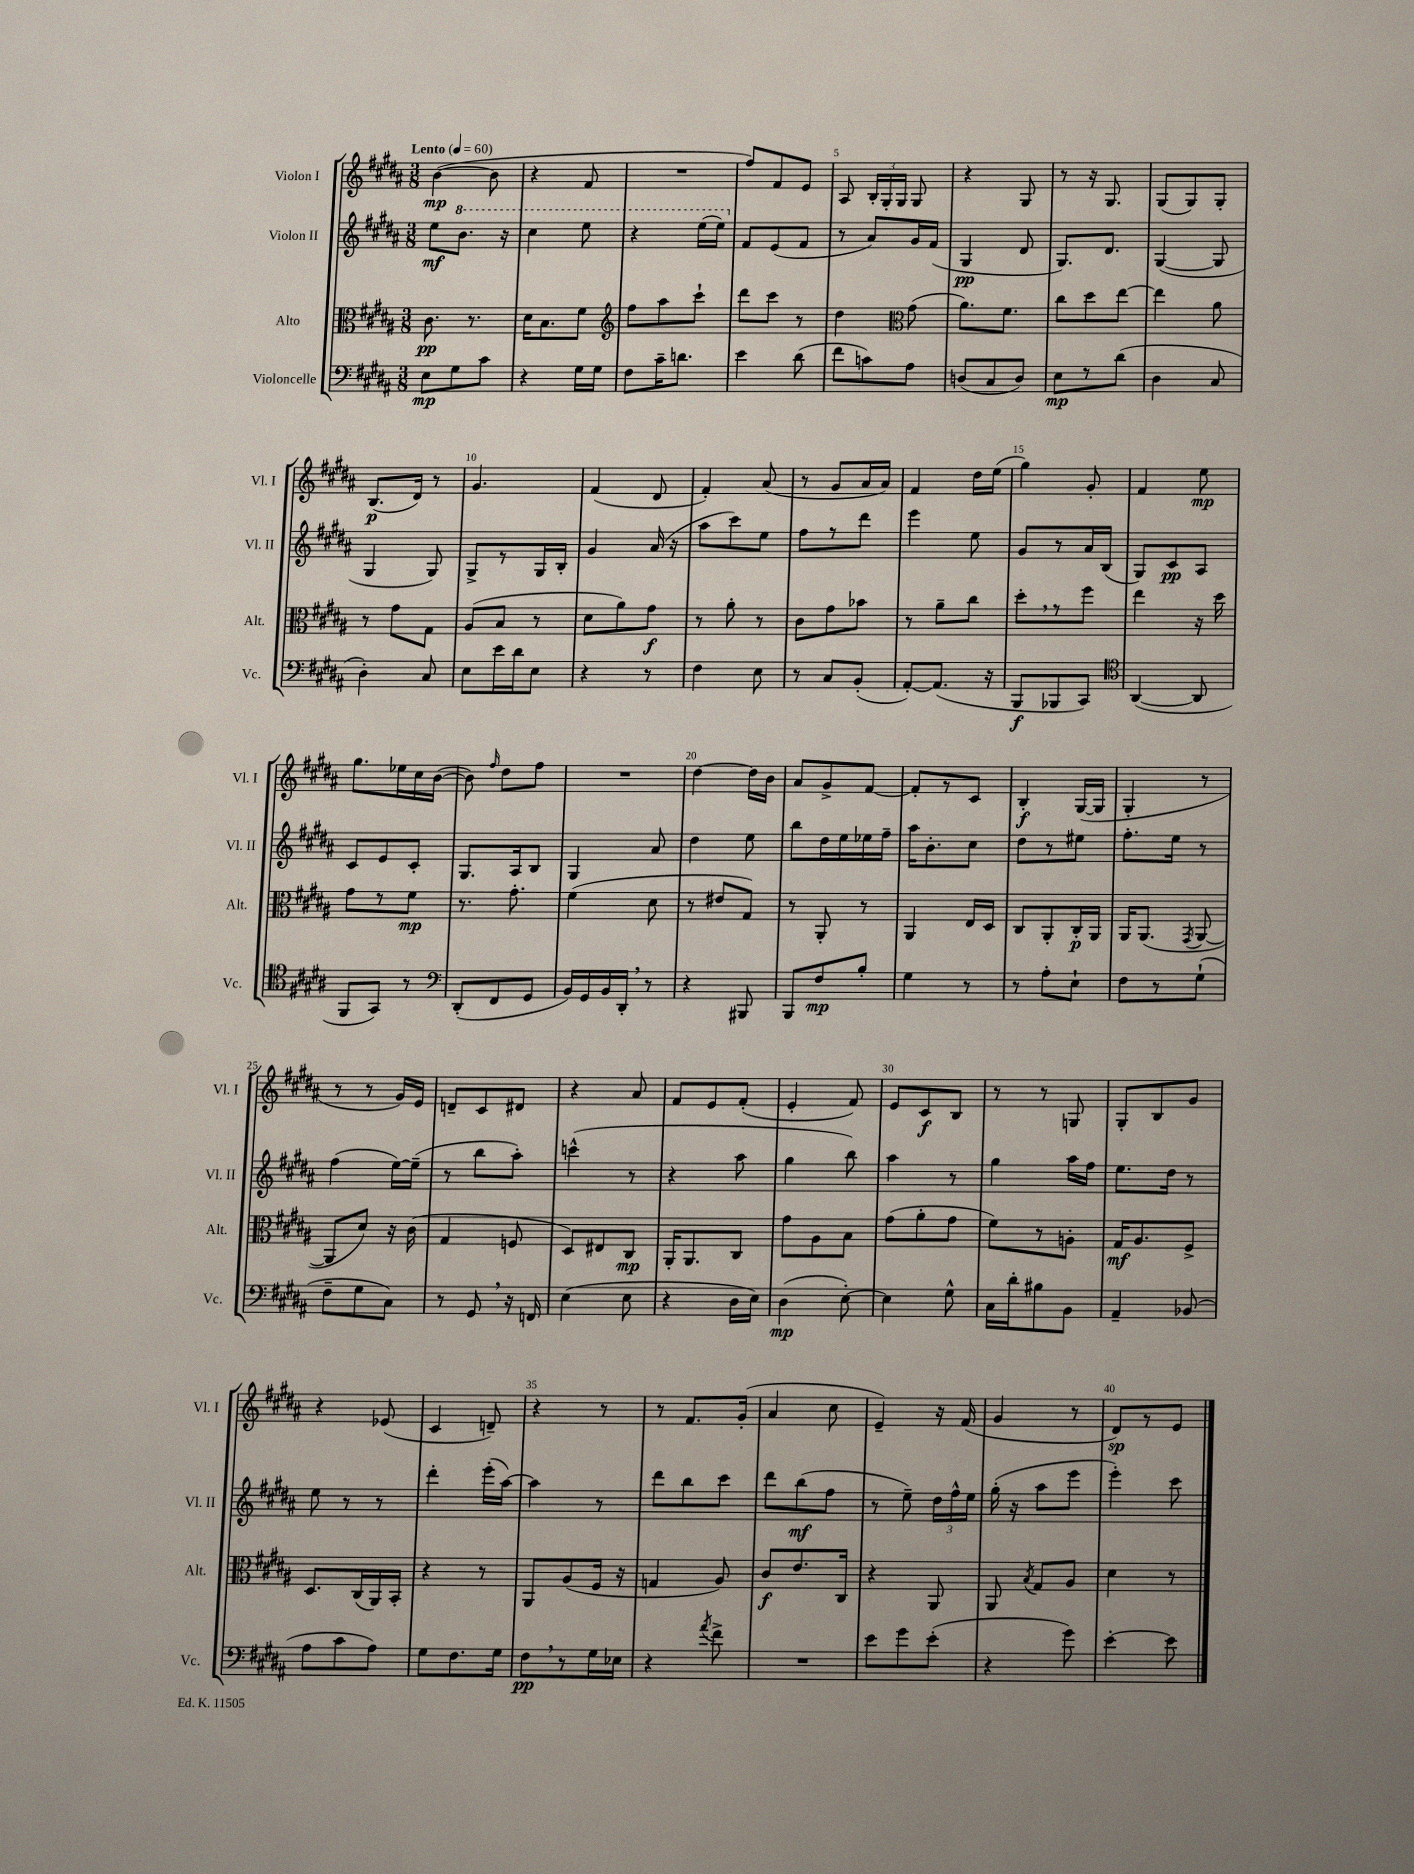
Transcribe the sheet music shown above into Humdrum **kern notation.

**kern	**dynam	**kern	**dynam	**kern	**dynam	**kern	**dynam
*part4	*part4	*part3	*part3	*part2	*part2	*part1	*part1
*staff4	*staff4	*staff3	*staff3	*staff2	*staff2	*staff1	*staff1
*I"Violoncelle	*	*I"Alto	*	*I"Violon II	*	*I"Violon I	*
*I'Vc.	*	*I'Alt.	*	*I'Vl. II	*	*I'Vl. I	*
*clefF4	*	*clefC3	*	*clefG2	*	*clefG2	*
*k[f#c#g#d#a#]	*	*k[f#c#g#d#a#]	*	*k[f#c#g#d#a#]	*	*k[f#c#g#d#a#]	*
*M3/8	*	*M3/8	*	*M3/8	*	*M3/8	*
*MM60	*	*MM60	*	*MM60	*	*MM60	*
=1	=1	=1	=1	=1	=1	=1	=1
!	!	!	!	!	!	!LO:TX:a:B:t=Lento	!
8E\L	mp	8.c#\	pp	8ee\L	mf	([4b\	mp
*	*	*	*	*8va	*	*	*
8G#\	.	.	.	8.bb\J	.	.	.
.	.	8.r	.	.	.	.	.
8c#\J	.	.	.	.	.	8b\]	.
.	.	.	.	16r	.	.	.
=2	=2	=2	=2	=2	=2	=2	=2
4r	.	16d#\KL	.	4ccc#\	.	4r	.
.	.	8.B\	.	.	.	.	.
16G#\LL	.	8f#\J	.	8eee\	.	8f#/	.
16G#\JJ	.	.	.	.	.	.	.
=3	=3	=3	=3	=3	=3	=3	=3
*	*	*clefG2	*	*	*	*	*
8F#\L	.	8ff#\L	.	4r	.	4.r	.
16c#~\K	.	8aa#\	.	.	.	.	.
8.dn\J	.	.	.	.	.	.	.
.	.	8ccc#`\J	.	(16eee\LL	.	.	.
.	.	.	.	16eee\JJ)	.	.	.
=4	=4	=4	=4	=4	=4	=4	=4
*	*	*	*	*X8va	*	*	*
4e\	.	8ddd#\L	.	8f#/L	.	8ff#/L)	.
.	.	8ccc#\J	.	(8e/	.	8f#/	.
(8d#\	.	8r	.	8f#/J	.	8e/J	.
=5	=5	=5	=5	=5	=5	=5	=5
8f#\L	.	4dd#\	.	8r	.	8A#/	.
8cn\)	.	.	.	8a#/L)	.	24B'/LL	.
.	.	.	.	.	.	24G#'/	.
.	.	.	.	.	.	24G#/JJ	.
*	*	*clefC3	*	*	*	*	*
8A#\J	.	(8g#\	.	16g#/L	.	8G#/	.
.	.	.	.	(16f#/JJ	.	.	.
=6	=6	=6	=6	=6	=6	=6	=6
(8Dn/L	.	8.a#\L)	.	4G#/	pp	4r	.
8C#/	.	.	.	.	.	.	.
.	.	8.f#\J	.	.	.	.	.
8D/J)	.	.	.	8d#/	.	8G#/	.
=7	=7	=7	=7	=7	=7	=7	=7
8E\L	mp	8cc#\L	.	8.G#/L)	.	8r	.
8r	.	8dd#\	.	.	.	16r	.
.	.	.	.	8.d#/J	.	8.G#/	.
(8d#\J	.	[8ee\J	.	.	.	.	.
=8	=8	=8	=8	=8	=8	=8	=8
4D#\	.	4ee\]	.	([4G#/	.	(8G#/L	.
.	.	.	.	.	.	8G#/)	.
8C#/	.	8a#\	.	8G#/]	.	8G#'/J	.
!!LO:LB:g=z
=9	=9	=9	=9	=9	=9	=9	=9
4D#'\)	.	8r	.	4G#/	.	(8.B/L	p
.	.	8g#\L	.	.	.	.	.
.	.	.	.	.	.	16d#/Jk)	.
8C#/	.	8G#\J	.	8G#/)	.	8r	.
=10	=10	=10	=10	=10	=10	=10	=10
8E\L	.	(8A#/L	.	8G#^/L	.	4.g#/	.
16e\L	.	8B/J	.	8r	.	.	.
16d#\J	.	.	.	.	.	.	.
8E\J	.	8r	.	16G#/L	.	.	.
.	.	.	.	16B'/JJ	.	.	.
=11	=11	=11	=11	=11	=11	=11	=11
4r	.	8d#\L	.	4g#/	.	(4f#/	.
.	.	8a#\)	.	.	.	.	.
8r	.	8g#\J	f	(16a#/	.	8d#/	.
.	.	.	.	16r	.	.	.
=12	=12	=12	=12	=12	=12	=12	=12
4F#\	.	8r	.	8aa#\L	.	4f#'/)	.
.	.	8a#'\	.	8ccc#\)	.	.	.
8E\	.	8r	.	8ee\J	.	(8a#/	.
=13	=13	=13	=13	=13	=13	=13	=13
8r	.	8c#\L	.	8ff#\L	.	8r	.
8C#/L	.	8g#\	.	8r	.	8g#/L	.
(8BB'/J	.	8b-X\J	.	8ddd#\J	.	16a#/L	.
.	.	.	.	.	.	16a#/JJ)	.
=14	=14	=14	=14	=14	=14	=14	=14
[8AA#'/L)	.	8r	.	4eee\	.	4f#/	.
(8.AA#/J]	.	8a#~\L	.	.	.	.	.
.	.	8cc#\J	.	8ee\	.	16dd#\LL	.
16r	.	.	.	.	.	(16ee\JJ	.
=15	=15	=15	=15	=15	=15	=15	=15
8BBB/L	f	8dd#',\L	.	8g#/L	.	4gg#\)	.
8BBB-X/	.	8r	.	8r	.	.	.
8CC#/J)	.	8ff#\J	.	16a#/L	.	8g#'/	.
.	.	.	.	(16B/JJ	.	.	.
=16	=16	=16	=16	=16	=16	=16	=16
*clefC4	*	*	*	*	*	*	*
([4AA#/	.	4ee\	.	8G#/L)	.	4f#/	.
.	.	.	.	8c#/	pp	.	.
8AA#/]	.	16r	.	8A#/J	.	8ee\	mp
.	.	16dd#\	.	.	.	.	.
!!LO:LB:g=z
=17	=17	=17	=17	=17	=17	=17	=17
8FF#/L	.	8g#\L	.	8c#/L	.	8.gg#\L	.
8GG#/J)	.	8r	.	8e/	.	.	.
.	.	.	.	.	.	16ee-X\L	.
8r	.	8f#\J	mp	8c#'/J	.	16cc#\	.
.	.	.	.	.	.	([16b\JJ	.
=18	=18	=18	=18	=18	=18	=18	=18
*clefF4	*	*	*	*	*	*	*
(8DD#'/L	.	8.r	.	8.G#/L	.	8b\])	.
.	.	.	.	.	.	16qqff#/	.
8FF#/	.	.	.	.	.	8dd#\L	.
.	.	8.g#'\	.	16A#/k	.	.	.
8GG#/J	.	.	.	8B/J	.	8ff#\J	.
=19	=19	=19	=19	=19	=19	=19	=19
16BB/LL)	.	(4f#\	.	4G#/	.	4.r	.
16GG#/	.	.	.	.	.	.	.
16BB/	.	.	.	.	.	.	.
16DD#',/JJ	.	.	.	.	.	.	.
8r	.	8d#\	.	8a#/	.	.	.
=20	=20	=20	=20	=20	=20	=20	=20
4r	.	8r	.	4dd#\	.	[4dd#\	.
.	.	8e#X/L	.	.	.	.	.
8BBB#X/	.	8G#/J)	.	8ee\	.	16dd#\LL]	.
.	.	.	.	.	.	16b\JJ	.
=21	=21	=21	=21	=21	=21	=21	=21
8BBB/L	.	8r	.	8bb\L	.	8a#/L	.
8F#/	mp	8AA#'/	.	16dd#\L	.	8g#^/	.
.	.	.	.	16ee\	.	.	.
8B'/J	.	8r	.	16ee-X\	.	[8f#/J	.
.	.	.	.	16ff#~\JJ	.	.	.
=22	=22	=22	=22	=22	=22	=22	=22
4G#\	.	4AA#/	.	16aa#\KL	.	8f#'/L]	.
.	.	.	.	8.b'\	.	.	.
.	.	.	.	.	.	8r	.
8r	.	16E/LL	.	8cc#\J	.	8c#/J	.
.	.	16D#/JJ	.	.	.	.	.
=23	=23	=23	=23	=23	=23	=23	=23
8r	.	8C#/L	.	8dd#\L	.	4B'/	f
8A#'\L	.	8AA#'/	.	8r	.	.	.
8E`\J	.	16C#'/L	p	8ee#X\J	.	([16G#/LL	.
.	.	16AA#/JJ	.	.	.	16G#/JJ]	.
=24	=24	=24	=24	=24	=24	=24	=24
8F#\L	.	16AA#/KL	.	8.ff#'\L	.	4G#'/	.
.	.	(8.AA#/J	.	.	.	.	.
8r	.	.	.	.	.	.	.
.	.	.	.	16ee\Jk	.	.	.
.	.	8qGG#/	.	.	.	.	.
(8G#`\J	.	[8AA#/	.	8r	.	8r	.
!!LO:LB:g=z
=25	=25	=25	=25	=25	=25	=25	=25
8F#~\L	.	8AA#/L]	.	(4ff#\	.	8r	.
8G#\	.	8d#/J)	.	.	.	8r	.
8C#\J)	.	16r	.	[16ee\LL)	.	16g#/LL)	.
.	.	(16c#\	.	(16ee~\JJ]	.	16e/JJ	.
=26	=26	=26	=26	=26	=26	=26	=26
8r	.	4G#/	.	8r	.	8dn~/L	.
8GG#,/	.	.	.	8bb\L	.	8c#/	.
16r	.	8Fn/	.	8aa#'\J)	.	8d#X/J	.
16FFn/	.	.	.	.	.	.	.
=27	=27	=27	=27	=27	=27	=27	=27
(4E\	.	8D#/L)	.	(4cccn^^\	.	4r	.
.	.	8E#X/	.	.	.	.	.
8E\	.	8C#/J	mp	8r	.	8a#/	.
=28	=28	=28	=28	=28	=28	=28	=28
4r	.	16AA#'/KL	.	4r	.	8f#/L	.
.	.	8.AA#/	.	.	.	.	.
.	.	.	.	.	.	8e/	.
16D#\LL	.	8C#/J	.	8aa#\	.	(8f#'/J	.
16E\JJ)	.	.	.	.	.	.	.
=29	=29	=29	=29	=29	=29	=29	=29
(4D#\	mp	8g#\L	.	4gg#\	.	4e'/	.
.	.	8A#\	.	.	.	.	.
[8E'\)	.	8B\J	.	8bb\)	.	8f#/)	.
=30	=30	=30	=30	=30	=30	=30	=30
4E\]	.	(8g#\L	.	4aa#\	.	8e/L	.
.	.	8a#'\	.	.	.	8c#/	f
8G#^^\	.	8g#\J	.	8r	.	8B/J	.
=31	=31	=31	=31	=31	=31	=31	=31
16C#\LL	.	8f#\L)	.	4gg#\	.	8r	.
16d#'\J	.	.	.	.	.	.	.
8B#X\	.	8r	.	.	.	8r	.
8BB\J	.	8An'\J	.	16aa#\LL	.	8Gn/	.
.	.	.	.	16ff#\JJ	.	.	.
=32	=32	=32	=32	=32	=32	=32	=32
4AA#~/	.	16G#/KL	mf	8.ee\L	.	8G#'/L	.
.	.	8.A#/	.	.	.	.	.
.	.	.	.	.	.	8B/	.
.	.	.	.	16dd#\Jk	.	.	.
(8BB-X/	.	8F#^/J	.	8r	.	8g#/J	.
!!LO:LB:g=z
=33	=33	=33	=33	=33	=33	=33	=33
8A#\L	.	8.D#/L	.	8ee\	.	4r	.
8c#\	.	.	.	8r	.	.	.
.	.	(16C#/L	.	.	.	.	.
8A#\J)	.	16AA#/)	.	8r	.	(8e-X/	.
.	.	16BB'/JJ	.	.	.	.	.
=34	=34	=34	=34	=34	=34	=34	=34
8G#\L	.	4r	.	4ddd#'\	.	4c#/	.
8.F#\	.	.	.	.	.	.	.
.	.	8r	.	(16eee'\LL	.	8dn~/)	.
16G#\Jk	.	.	.	[16aa#\JJ)	.	.	.
=35	=35	=35	=35	=35	=35	=35	=35
8F#,\L	pp	8AA#/L	.	4aa#\]	.	4r	.
8r	.	(8A#/	.	.	.	.	.
16G#\L	.	16F#/Jk	.	8r	.	8r	.
16E-X\JJ	.	16r	.	.	.	.	.
=36	=36	=36	=36	=36	=36	=36	=36
4r	.	4Gn/	.	8ddd#\L	.	8r	.
.	.	.	.	8bb\	.	8.f#/L	.
8qa#/	.	.	.	.	.	.	.
8f#^\	.	8A#/)	.	8ccc#\J	.	.	.
.	.	.	.	.	.	(16g#'/Jk	.
=37	=37	=37	=37	=37	=37	=37	=37
4.r	.	8c#/L	f	8ddd#\L	.	4a#/	.
.	.	8.e/	.	(8bb\	mf	.	.
.	.	.	.	8ff#\J	.	8cc#\	.
.	.	16C#/Jk	.	.	.	.	.
=38	=38	=38	=38	=38	=38	=38	=38
8e\L	.	4r	.	8r	.	4e~/)	.
8g#\	.	.	.	8ee~\)	.	.	.
(8e'\J	.	8AA#/	.	24dd#\LL	.	16r	.
.	.	.	.	24ff#^^\	.	.	.
.	.	.	.	.	.	(16f#/	.
.	.	.	.	24ee\JJ	.	.	.
=39	=39	=39	=39	=39	=39	=39	=39
4r	.	8AA#/	.	(16gg#'\	.	4g#/	.
.	.	.	.	16r	.	.	.
.	.	8qB/	.	.	.	.	.
.	.	8G#/L	.	8aa#\L	.	.	.
8g#\)	.	8A#/J	.	8eee\J	.	8r	.
=40	=40	=40	=40	=40	=40	=40	=40
[4e'\	.	4d#\	.	4eee'\)	.	8d#/L)	sp
.	.	.	.	.	.	8r	.
8e\]	.	8r	.	8ccc#\	.	8e/J	.
==	==	==	==	==	==	==	==
*-	*-	*-	*-	*-	*-	*-	*-
